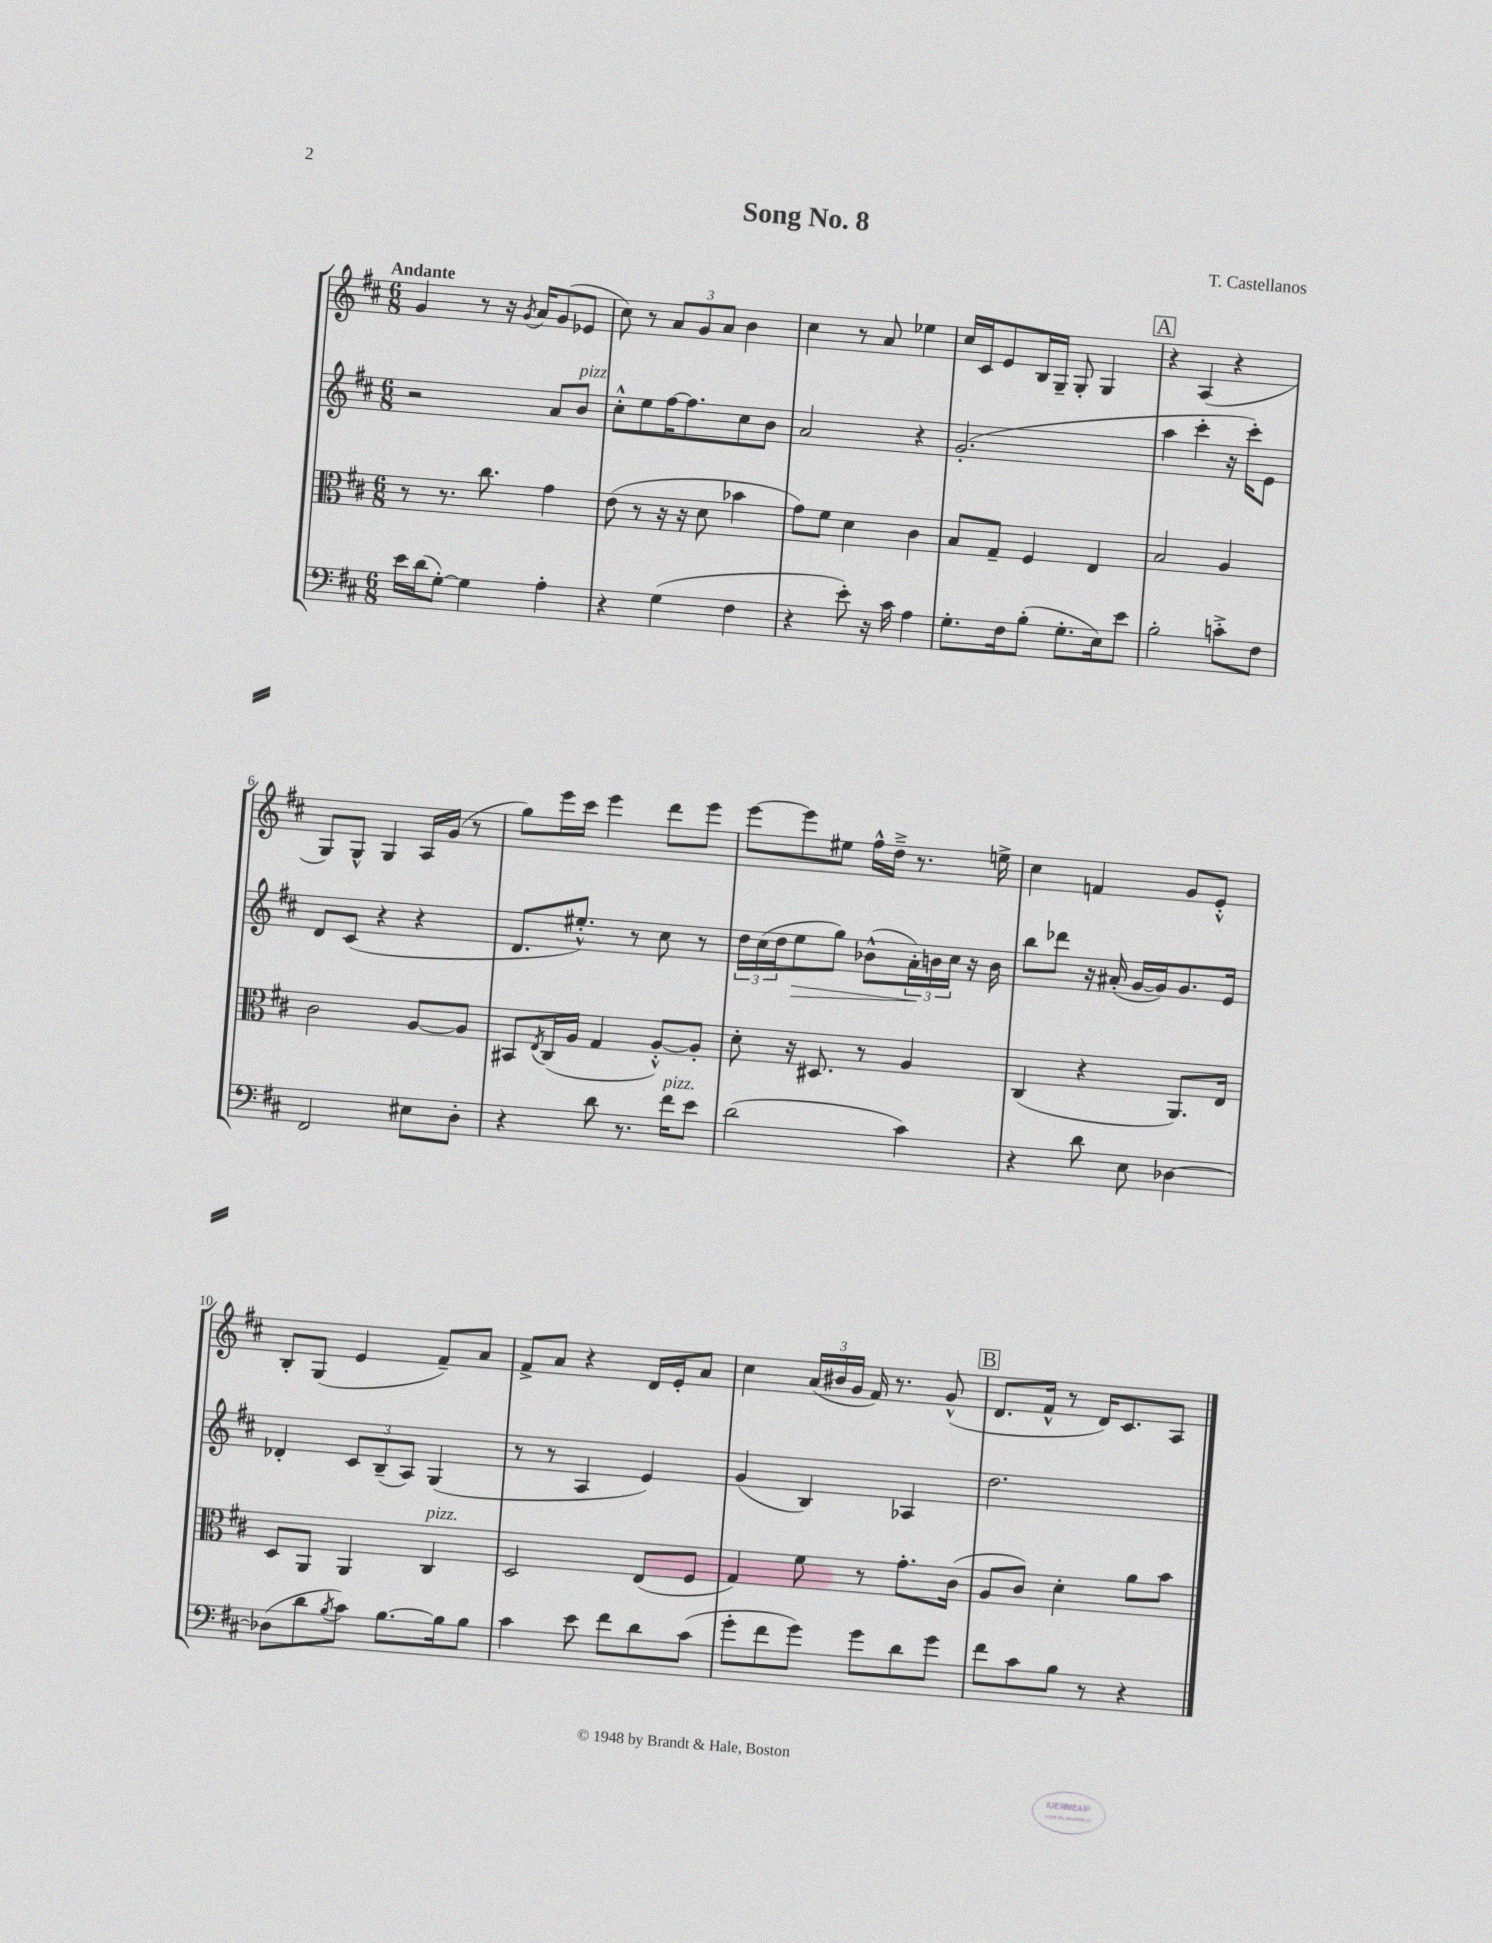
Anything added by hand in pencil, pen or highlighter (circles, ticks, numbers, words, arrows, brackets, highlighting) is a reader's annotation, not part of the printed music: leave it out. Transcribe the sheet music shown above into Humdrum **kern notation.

**kern	**kern	**kern	**dynam	**kern
*part4	*part3	*part2	*part2	*part1
*staff4	*staff3	*staff2	*staff2	*staff1
*clefF4	*clefC3	*clefG2	*	*clefG2
*k[f#c#]	*k[f#c#]	*k[f#c#]	*	*k[f#c#]
*M6/8	*M6/8	*M6/8	*	*M6/8
=1	=1	=1	=1	=1
!	!	!	!	!LO:TX:a:B:t=Andante
16e\LL	8r	2r	.	4g/
(16d\J	.	.	.	.
[8G'\J)	8.r	.	.	.
4G\]	.	.	.	8r
.	8.cc#\	.	.	.
.	.	.	.	16r
.	.	.	.	8qg/
.	.	.	.	16a/KL
4A'\	4g\	8a/L	.	(8g/
!	!	!LO:TX:a:i:t=pizz.	!	!
.	.	8b/J	.	8e-X/J
=2	=2	=2	=2	=2
4r	(8e\	8cc#'^^\L	.	8cc#\)
.	8r	8ee\	.	8r
(4G\	16r	[16ff#\K	.	12a/L
.	16r	8.ff#\]	.	.
.	.	.	.	12g/
.	8d\	.	.	.
.	.	.	.	12a/J
4F#\	4b-X\	8cc#\	.	4b\
.	.	8b\J	.	.
=3	=3	=3	=3	=3
4r	8g\L)	2a/	.	4cc#\
.	8f#\J	.	.	.
8e'\)	4d\	.	.	8r
16r	.	.	.	8a/
16c#\	.	.	.	.
4A\	4c#\	4r	.	4ee-X\
=4	=4	=4	=4	=4
8.G'\L	8B/L	(2.g'/	.	16cc#/LL
.	.	.	.	16c#/J
.	8G~/J	.	.	8e/
16F#\k	.	.	.	.
(8B'\J	4F#/	.	.	16B/L
.	.	.	.	16G~/JJ
8.G'\L	.	.	.	8G'/
.	4E/	.	.	4G/
16E\k)	.	.	.	.
8e\J	.	.	.	.
!!LO:REH:place=s1:t=A
=5	=5	=5	=5	=5
2B'\	2B/	4aa\	.	4r
.	.	4ccc#'\	.	(4A/
8cn'^\L	4A/	16r	.	4r
.	.	16ccc#'\KL)	.	.
8F#\J	.	8e\J	.	.
!!LO:LB:g=z
=6	=6	=6	=6	=6
2FF#/	2c#\	8d/L	.	8G/L)
.	.	(8c#/J	.	8G^^/J
.	.	4r	.	4G/
8E#X\L	[8A/L	4r	.	16A/LL
.	.	.	.	(16g/JJ
8D'\J	8A/J]	.	.	8r
=7	=7	=7	=7	=7
4r	8BB#X/L	8.d/L	.	8gg\L)
.	8qE/	.	.	.
.	(16C#/L	.	.	16eee\L
.	16A/JJ	8.ee#X'^^/J)	.	16ccc#\JJ
8d\	4G/	.	.	4eee\
8.r	.	8r	.	.
.	[8A'^^/L)	8cc#\	.	8ddd\L
!LO:TX:a:i:t=pizz.	!	!	!	!
16f#\KL	.	.	.	.
8e\J	8A'/J]	8r	.	8eee\J
=8	=8	=8	=8	=8
(2d\	8d'\	24dd\LL	.	[8eee\L
.	.	(24cc#\	.	.
.	.	24dd\J	.	.
!	!	!	!LO:HP:b	!
.	16r	8ee\	>	8eee\]
.	8.D#X/	.	.	.
.	.	8gg\J)	.	8ee#X\J
.	8r	(8b-X^^\L	.	16ff#^^\LL
.	.	.	.	16dd~^\JJ
4c#\)	4A/	24a'\L)	.	8.r
.	.	24bn\	]	.
.	.	24cc#\JJ	.	.
.	.	16r	.	.
.	.	16b\	.	16een^\
=9	=9	=9	=9	=9
4r	(4C#/	8bb\L	.	4cc#\
.	.	8ddd-X\J	.	.
8d\	4r	16r	.	4fn/
.	.	(16a#X'/	.	.
8E\	.	[16g/LL	.	.
.	.	16g/J])	.	.
[4D-X\	8.AA/L)	8.g/	.	8g/L
.	.	.	.	8e'^^/J
.	16E/Jk	16e/Jk	.	.
!!LO:LB:g=z
=10	=10	=10	=10	=10
(8D-X\L]	8D/L	4d-X'/	.	8B'/L
8d\	8AA/J	.	.	(8G/J
8qB/	.	.	.	.
8c#\J)	4AA/	12c#/L	.	4e/
.	.	(12B~/	.	.
[8.B\L	.	.	.	.
.	.	12A/J)	.	.
!	!LO:TX:a:i:t=pizz.	!	!	!
.	4C#/	(4G/	.	8f#~/L)
16B\k]	.	.	.	.
8B\J	.	.	.	8a/J
=11	=11	=11	=11	=11
4c#\	2D/	8r	.	8f#^/L
.	.	8r	.	8a/J
8e\	.	4A/	.	4r
8f#\L	.	.	.	.
8d\	(8E/L	4e/)	.	16d/LL
.	.	.	.	16e'/J
(8c#\J	8F#/J	.	.	8a/J
=12	=12	=12	=12	=12
8g'\L	4G/)	(4g/	.	4cc#\
8f#\	.	.	.	.
8g\J)	8f#\	4B/)	.	(24a/LL
.	.	.	.	24b#X/
.	.	.	.	24g/JJ
8g\L	8r	.	.	16f#/)
.	.	.	.	8.r
8d\	8.g'\L	4A-X/	.	.
8g\J	.	.	.	(8g^^/
.	(16c#\Jk	.	.	.
!!LO:REH:place=s1:t=B
=13	=13	=13	=13	=13
8f#\L	8A/L	2.dd\	.	8.d/L
8c#\	8c#/J)	.	.	.
.	.	.	.	16f#^^/Jk
8B\J	4d'\	.	.	8r
8r	.	.	.	16d/KL)
.	.	.	.	8.c#/
4r	8a\L	.	.	.
.	8b\J	.	.	8A/J
==	==	==	==	==
*-	*-	*-	*-	*-
